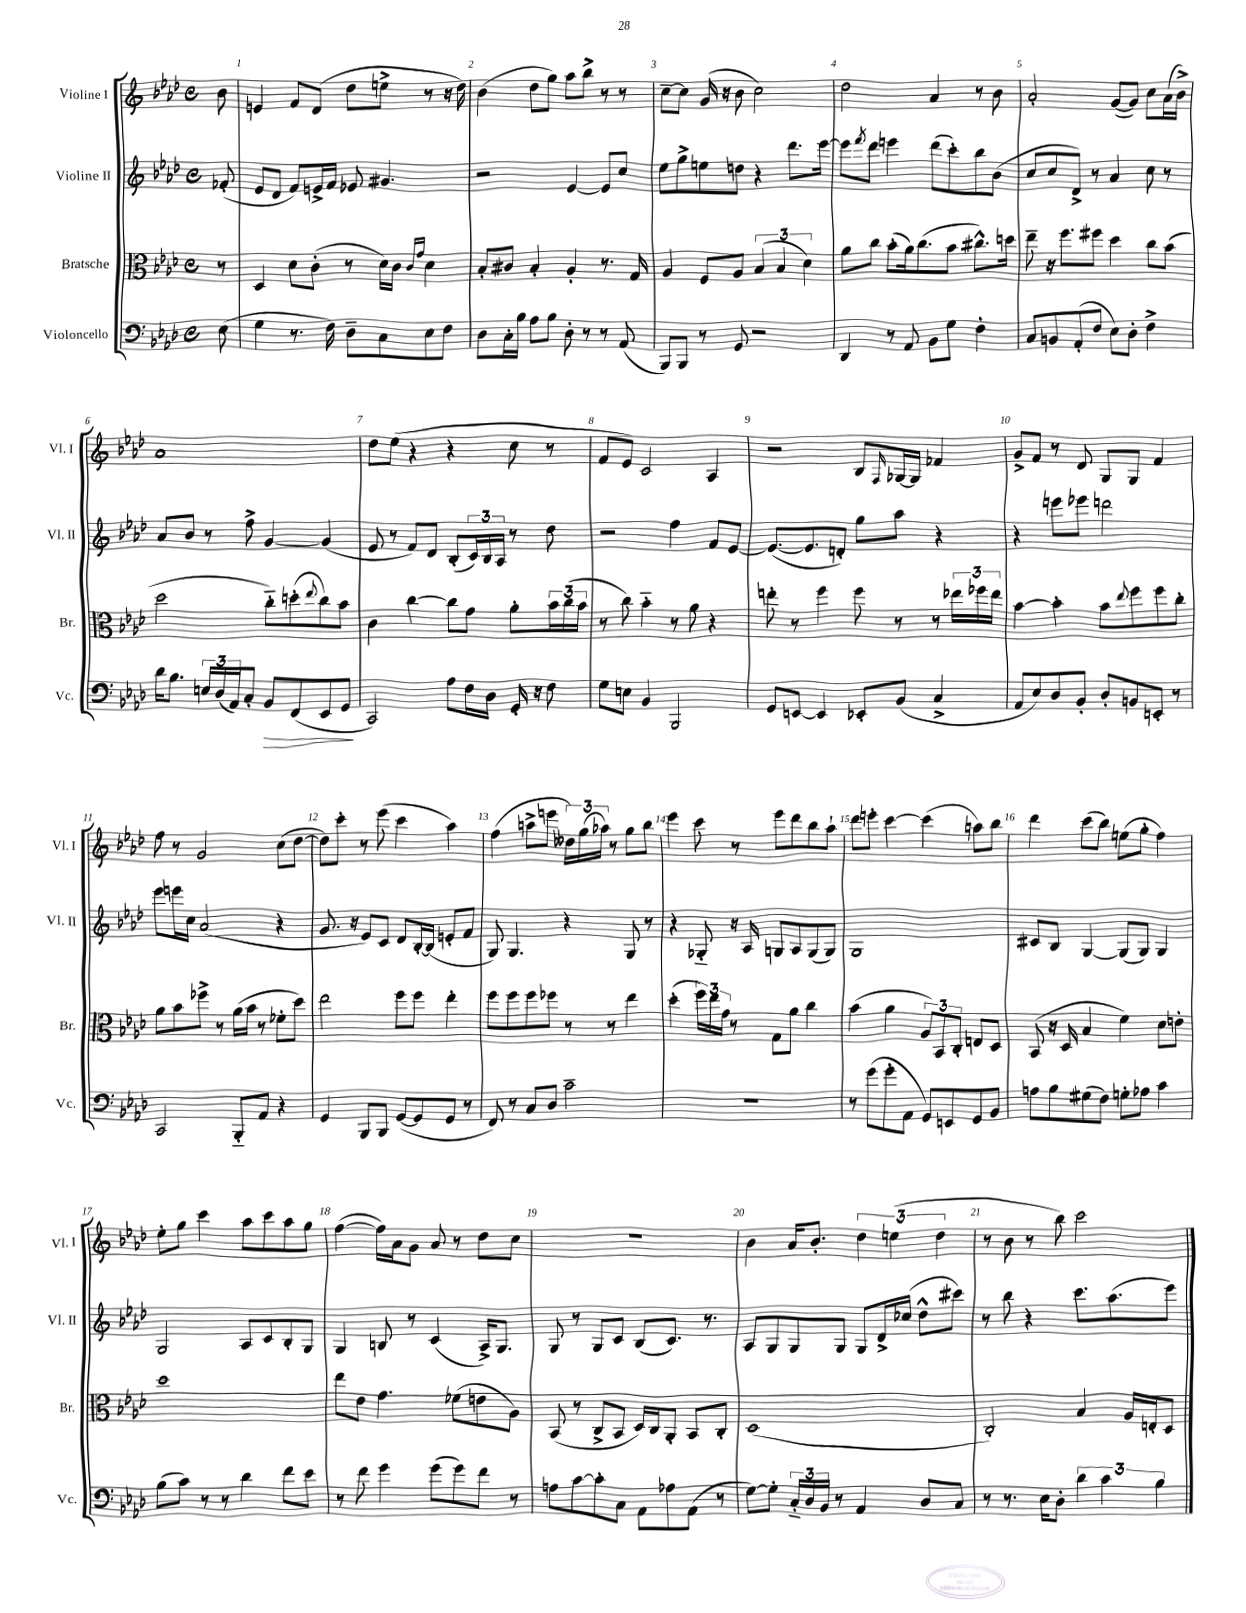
<<
\new StaffGroup <<
\new Staff = "s0" \with { instrumentName = "Violine I" shortInstrumentName = "Vl. I" } {
    \clef treble \key aes \major \defaultTimeSignature \time 4/4 \partial 8
    bes'8 |
    e'4 f'8 des'8( des''8 e''8-> r8 r16 des''16) |
    bes'4( des''8 g''8) aes''8 bes''8-> r8 r8 |
    c''8~-- c''8 g'16( r16 bes'8 c''2) |
    des''2 aes'4 r8 bes'8 |
    aes'2-. g'8~( g'8) c''8 aes'16( bes'16->) |
    aes'1 |
    des''8 ees''8( r4 r4 c''8 r8 |
    f'8 ees'8) c'2 aes4 |
    r2 bes8 \grace { f16 } ges16~ ges16 fes'4 |
    g'8-> f'8 r8 des'8 g8 g8 f'4 |
    f''8 r8 g'2 c''8( des''8~ |
    des''8) c'''8-. r8 ees'''8( c'''4 aes''4) |
    f''4( a''8-> e'''8 \tuplet 3/2 { deses''16) g''16( aes''16) } r8 g''8 bes''8 |
    ees'''4 c'''8 r8 ees'''8 des'''8 bes''8 aes''8-! |
    des'''8 e'''8-. c'''4~ c'''4( a''8) bes''8 |
    des'''4 c'''8( bes''8) e''8( g''8-. f''4) |
    ees''8-. g''8 c'''4 aes''8 c'''8 aes''8 g''8 |
    f''4~( f''16) aes'16 g'8 aes'8 r8 des''8 c''8 |
    R1 |
    bes'4 aes'16 bes'8.-. \tuplet 3/2 { des''4 e''4( des''4 } |
    r8 bes'8 r8 bes''8) c'''2 \bar "|." |
}
\new Staff = "s1" \with { instrumentName = "Violine II" shortInstrumentName = "Vl. II" } {
    \clef treble \key aes \major \defaultTimeSignature \time 4/4 \partial 8
    fes'8-.( |
    ees'8 des'8 f'8) e'16-> f'16 ees'8 gis'4. |
    r2 ees'4~ ees'8 c''8 |
    ees''8 g''8-> e''8 d''8 r4 des'''8. ees'''16~ |
    ees'''8 \acciaccatura { f'''8 } des'''8 e'''4 des'''8( c'''8-.) bes''8 bes'8( |
    c''8 c''8 des'8->) r8 aes'4 c''8 r8 |
    aes'8 bes'8 r8 f''8-> g'4~ g'4( |
    ees'8 r8 f'8) des'8 bes8-.( \tuplet 3/2 { c'16) bes16 aes16 } r8 des''8 |
    r2 f''4 f'8 ees'8~ |
    ees'8.~( ees'8. d'8-.) g''8 aes''8 r4 |
    r4 e'''8 ees'''8 d'''2 |
    ees'''8 e'''16 c''16 aes'2( r4 |
    g'8. r16 ees'8) c'8 des'8 bes16~-. bes16( e'8-. f'8 |
    g8) g4. r4 g8 r8 |
    r4 ges8-_ r16 aes16 g8 aes8 g8( g8) |
    g1 |
    cis'8 bes8 g4~ g8( g8) g4 |
    g2 aes8 c'8 bes8-. g8 |
    g4 b8 r8 c'4( aes16->) g8. |
    g8 r8 g8 c'8 bes8( c'8.) r8. |
    aes8 g8 g8 g8 g8 des'16-> ces''16( des''8-^ cis'''8) |
    r8 bes''8 r4 c'''8. aes''8.( ees'''8) \bar "|." |
}
\new Staff = "s2" \with { instrumentName = "Bratsche" shortInstrumentName = "Br." } {
    \clef alto \key aes \major \defaultTimeSignature \time 4/4 \partial 8
    r8 |
    des4 des'8 c'8-.( r8 des'16) c'16 \grace { c'16 g'16 } des'4 |
    bes8-. cis'8 bes4-. aes4-. r8. g16 |
    aes4 f8 aes8 \tuplet 3/2 { bes4( bes4 des'4) } |
    aes'8 c''8 bes'8-.( aes'16) c''8.( bes'8 cis''8.-^) d''16 |
    ees''8-- r16 f''8. fis''8 des''4 c''8 bes'8( |
    des''2 c''8-_) d''8-.( \appoggiatura { ees''8 } c''8) bes'8 |
    c'4 c''4~ c''8 g'8 aes'8-. \tuplet 3/2 { bes'16 c''16( bes'16 } |
    r8 c''8) bes'4-_ r8 aes'8 r4 |
    e''8-. r8 f''4 f''8 r8 r8 \tuplet 3/2 { ees''16 fes''16 ees''16 } |
    bes'4~ bes'4-. bes'8 \appoggiatura { ees''8 } f''8 f''8 c''8-. |
    aes'8 bes'8 fes''8-> r8 aes'16( bes'16 r8 fes'8-. des''8) |
    ees''2 f''8 f''8 ees''4-. |
    f''8 f''8 f''8 fes''8 r8 r8 ees''4 |
    des''4-.( \tuplet 3/2 { f''16) ees''16 g'16 } r8 g8 aes'8 c''4 |
    bes'4( aes'4 \tuplet 3/2 { aes8) bes,8 c8-. } e8 des8 |
    bes,8( r16 des16 bes4 f'4) des'8 e'8-. |
    des''1 |
    ees''8 ees'8 g'4. fes'8( e'8 aes8) |
    bes,8( r8 c8-> bes,8 des16) c16 aes,8-. bes,8 c8-. |
    des1( |
    c2-.) bes4 aes16 e16-. des8 \bar "|." |
}
\new Staff = "s3" \with { instrumentName = "Violoncello" shortInstrumentName = "Vc." } {
    \clef bass \key aes \major \defaultTimeSignature \time 4/4 \partial 8
    ees8( |
    g4 r8. f16) des8-- c8 ees8 f8 |
    des8 c16-. bes16 aes8 bes8 des8-. r8 r8 aes,8( |
    bes,,8) bes,,8 r8 g,8 r2 |
    des,4 r8 aes,8 bes,8 g8 f4-. |
    c8 b,8 aes,8-.( f8 ees8) des8-. f4-> |
    des'16 bes8. \tuplet 3/2 { e16 des16( aes,16) } c8-. bes,8\> f,8( ees,8 g,8\! |
    c,2) aes8 f16 des16 g,16-. r16 f8 |
    g8 e8 bes,4 bes,,2 |
    g,8 e,8~ e,4 ees,8-. bes,8( c4-> |
    aes,8 ees8) des8 bes,8-. des8-. b,8 e,8-. r8 |
    c,2 bes,,8-_ aes,8 r4 |
    g,4 bes,,8 bes,,8 g,8~( g,8 g,8 r8 |
    f,8) r8 c8 des8 c'2-- |
    R1 |
    r8 g'8( g'8-. aes,8 g,8) e,8 g,8 bes,8 |
    a8 bes8 gis8( f8) g8-. aes8 c'4 |
    bes8( c'8) r8 r8 des'4 f'8 ees'8 |
    r8 f'8 g'4 g'8( g'8) f'8 r8 |
    a8 c'8~ c'8-. c8 aes,8 aes8 aes,8( r8 |
    g8~) g8-. \tuplet 3/2 { c16-_ des16 bes,16 } r8 aes,4 des8 c8 |
    r8 r8. ees16 des8-. \tuplet 3/2 { des'4 c'4 bes4 } \bar "|." |
}
>>
>>
\layout { \context { \Score \override BarNumber.break-visibility = ##(#f #t #t) barNumberVisibility = #all-bar-numbers-visible } }
